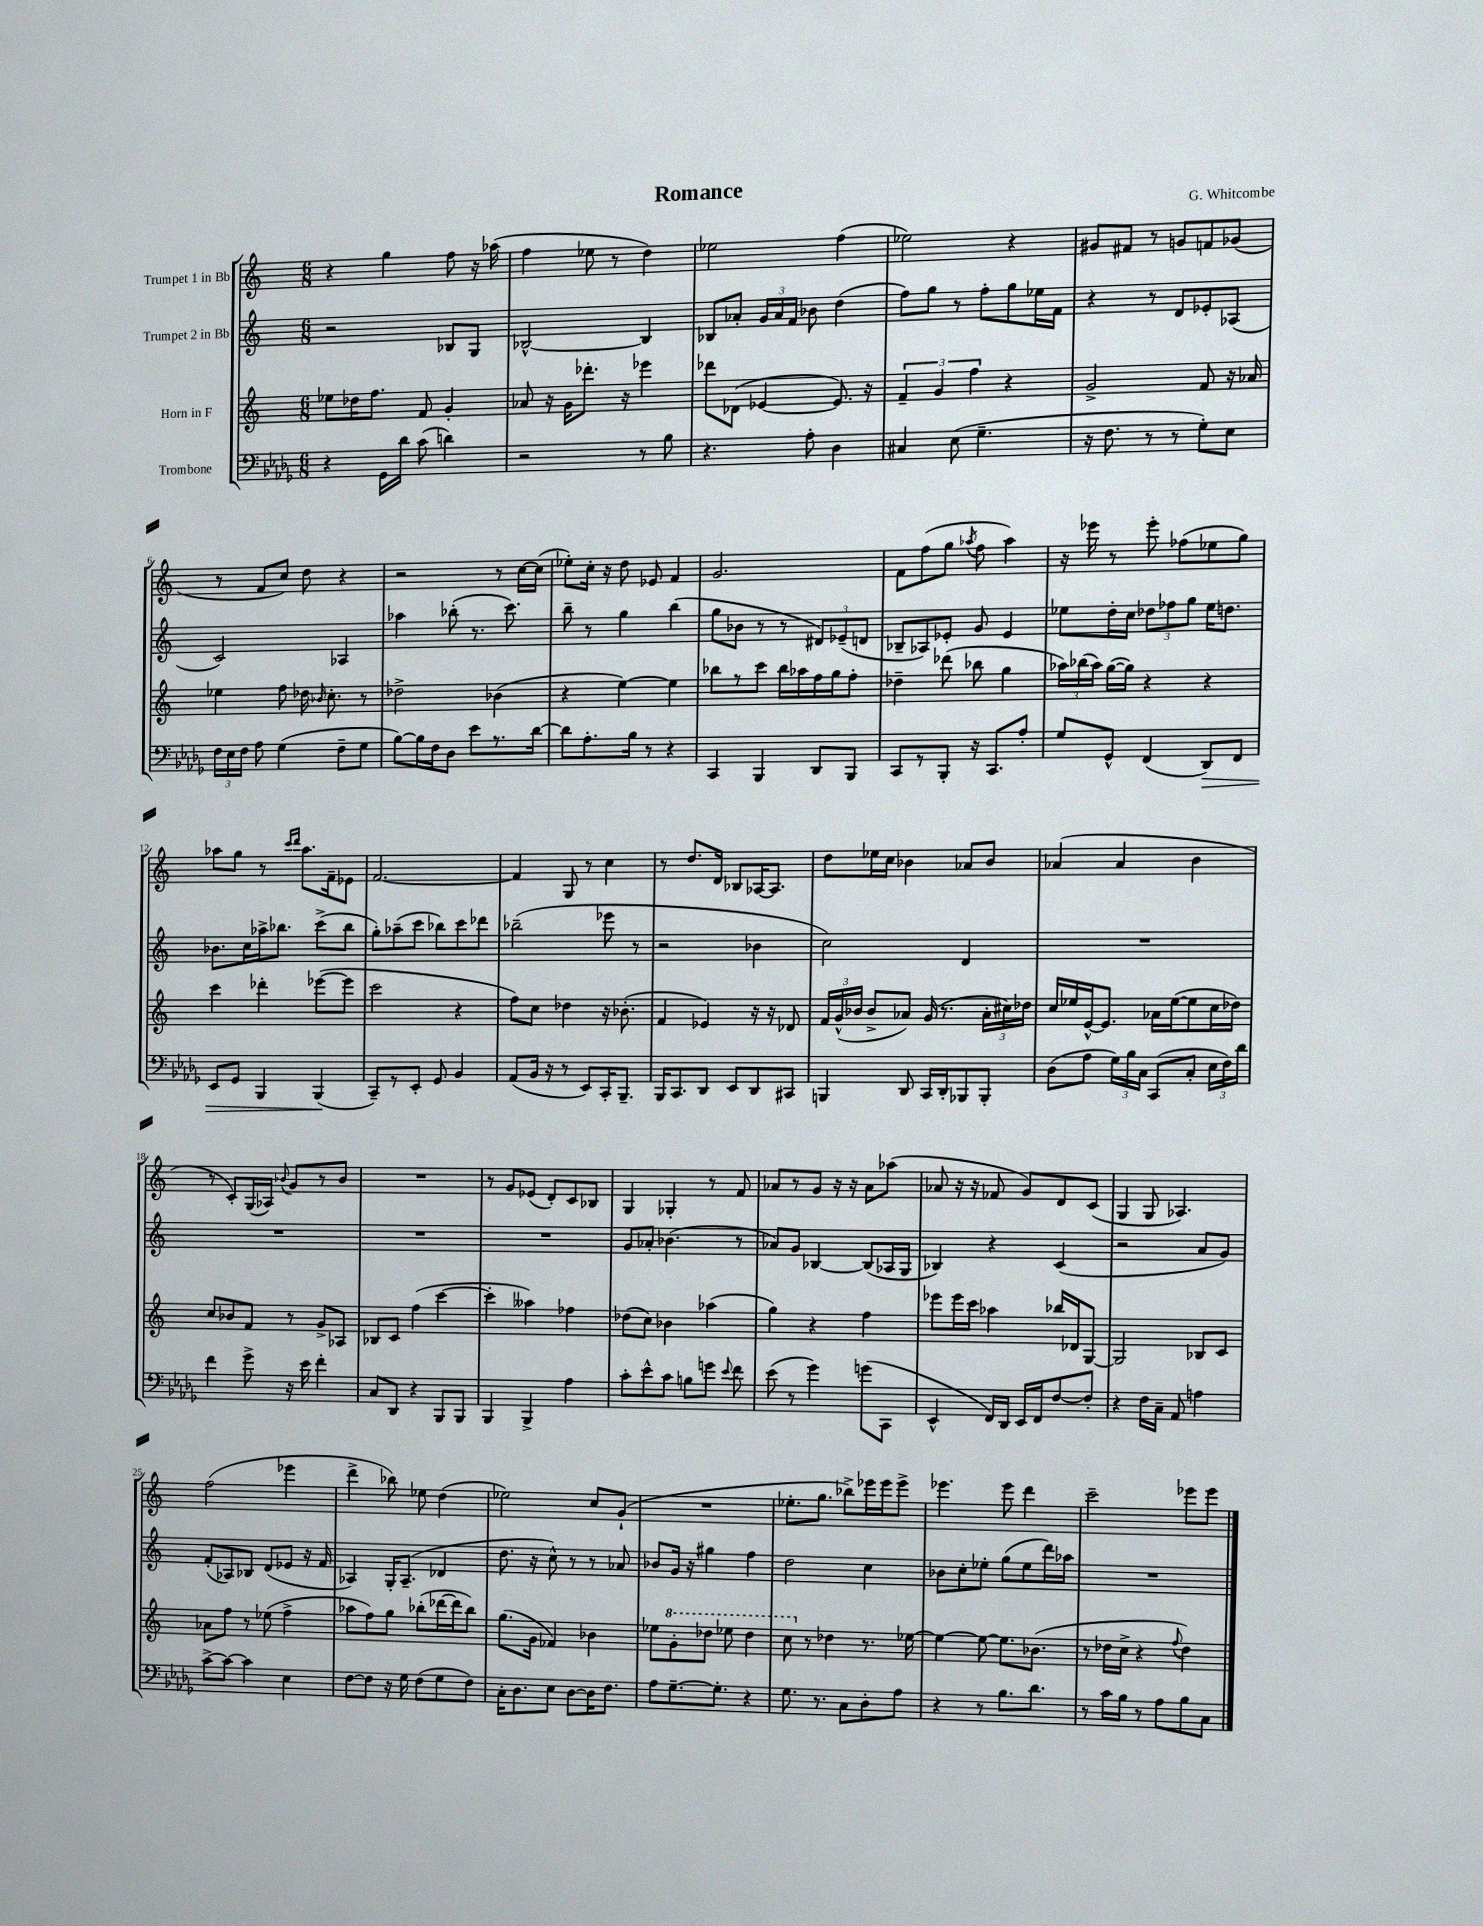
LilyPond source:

\header { title = "Romance" composer = "G. Whitcombe" }
<<
\new StaffGroup <<
\new Staff = "s0" \with { instrumentName = "Trumpet 1 in Bb" } {
    \clef treble \key c \major \numericTimeSignature \time 6/8
    \autoBeamOff r4 g''4 f''8 r16 aes''16( |
    f''4 ees''8 r8 d''4) |
    ees''2 f''4( |
    ees''2) r4 |
    gis'8[ fis'8] r8 g'8[ f'8 ges'8]( |
    r8 f'8[ c''8]) d''8 r4 |
    r2 r8 c''16[~ c''16]( |
    ees''8[-.) c''16]-. r16 d''8 ees'8 f'4 |
    g'2. |
    f'8[ f''8( g''8] \acciaccatura { aes''8 } f''8 aes''4) |
    r16 ees'''16 r8 ees'''8-. fes''8[( ees''8 g''8]) |
    aes''8[ g''8] r8 \grace { c'''16[ d'''16] } aes''8.[ f'16-- ees'8] |
    f'2.~ |
    f'4 g8 r8 c''4 |
    r8 d''8.[ d'16] bes8[ aes16~ aes8.] |
    d''8[ ees''16 c''16] bes'4 aes'8[ bes'8] |
    aes'4( aes'4 b'4 |
    r8 c'8[-.) g16( aes16]) \appoggiatura { bes'8 } g'8[ r8 bes'8] |
    R2. |
    r8 g'8[ ees'8]( d'8[-.) c'8 bes8] |
    g4 ges4-. r8 f'8 |
    aes'8[ r8 g'8] r16 r16 aes'8[ aes''8]( |
    aes'8 r16 r16 fes'8 g'8[) d'8 c'8]( |
    g4 g8 aes4.) |
    f''2( ees'''4 |
    d'''4-> bes''8) ees''8 d''4( |
    ees''2) c''8[ g'8]-!( |
    R2. |
    ees''8.[-. g''8.] bes''8[->) ees'''16 ees'''16 ees'''8]-> |
    ees'''4. ees'''8 d'''4 |
    c'''2-- ees'''8[ ees'''8] \bar "|." |
}
\new Staff = "s1" \with { instrumentName = "Trumpet 2 in Bb" } {
    \clef treble \key c \major \numericTimeSignature \time 6/8
    \autoBeamOff r2 bes8[ g8] |
    bes2~-^ bes4 |
    bes8[ aes'8]-. \tuplet 3/2 { g'16[ aes'16 f'16] } bes'8 d''4( |
    f''8[) g''8] r8 f''8[-. g''8 ees''16 f'16] |
    r4 r8 d'8[ ees'8-. aes8]( |
    c'2) aes4 |
    aes''4 bes''8-.( r8. c'''8.) |
    b''8-- r8 g''4 b''4( |
    g''8[ bes'8] r8 r8 \tuplet 3/2 { dis'8[) ees'8--( d'8] } |
    bes8[-- aes8) ees'8]-. g'8 ees'4 |
    ees''8[ d''16-. c''16] \tuplet 3/2 { des''8[ fes''8 g''8] } ees''16[ d''8.] |
    bes'8.[ c''16 aes''16-> bes''8.] c'''8[->( bes''8] |
    g''8[-.) aes''8--( c'''8] bes''8[) c'''8 des'''8] |
    bes''2--( ees'''8 r8 |
    r2 bes'4 |
    c''2) d'4 |
    R2. |
    R2. |
    R2. |
    R2. |
    g'8[ aes'8]-. bes'4.( r8 |
    aes'8[) g'8] bes4~ bes8[( aes16 g16] |
    bes4) r4 c'4( |
    r2 a'8[ g'8]) |
    f'8[-.( aes8) bes8] d'8[( ees'8] r16 f'16 |
    aes4) g16[-. aes8.]--( des'4 |
    d''8. r16 c''8-^) r8 r8 aes'8 |
    bes'8[ g'16] r16 gis''4 f''4 |
    d''2 c''4 |
    bes'8[ c''8-. ees''8]-. g''8[( ees''8 d'''16) aes''16] |
    R2. \bar "|." |
}
\new Staff = "s2" \with { instrumentName = "Horn in F" } {
    \clef treble \key c \major \numericTimeSignature \time 6/8
    \autoBeamOff ees''8[ des''16 f''8.] f'8 g'4-. |
    aes'8 r16 g'16[ des'''8.]-. r16 ees'''4 |
    des'''8[ des'8]( ees'4~ ees'8.) r16 |
    \tuplet 3/2 { f'4-- g'4 f''4 } r4 |
    g'2-> f'8 r16 aes'16 |
    ees''4 f''8 des''16 \grace { bes'16 } c''8.-. r8 |
    des''2-> bes'4( |
    r4 e''4~) e''4 |
    bes''8[ r8 c'''8] bes''16[ aes''16 f''16 g''16 f''8]-. |
    des''4-- des'''8( bes''8 g''4 |
    \tuplet 3/2 { aes''16[) bes''16( aes''16]) } g''16[~( g''16]) r4 r4 |
    c'''4 des'''4-. ees'''8[~( ees'''8] |
    c'''2 r4 |
    f''8[) c''8] des''4 r16 bes'8.-.( |
    f'4 ees'4) r16 r16 des'8 |
    \tuplet 3/2 { f'16[ g'16-^( bes'16] } bes'8[-> aes'8]) g'16( r8. \tuplet 3/2 { aes'16[-. cis''16) des''16] } |
    c''16[ ees''16 e'16~-^ e'8.] aes'16[ ees''16~( ees''8 c''16 des''16]) |
    c''8[ bes'8 f'8] r8 g'8[-> aes8] |
    bes8[ c'8] f''4( c'''4~ |
    c'''4-. aeses''4) fes''4 |
    des''8[( c''8]) bes'4 aes''4( |
    g''4) r4 f''4 |
    ees'''8[ ees'''16 c'''16] aes''4 bes''16[ des'16 g8]~ |
    g2 bes8[ c'8] |
    aes'8[ f''8] r8 ees''8( f''4-> |
    aes''8[ f''8) g''8] bes''8[-.( des'''16~ des'''16 bes''8]) |
    g''8.[( g'16] fes'4) bes'4 |
    ees''8[ \ottava #1 g''8-. des'''8] ees'''8 des'''4 |
    c'''8 \ottava #0 r8 des''4 r8. ees''16~ |
    ees''4~ ees''8~ ees''8.[ bes'8.]( |
    r8 des''16[ c''16]-> r4 \appoggiatura { f''8 } des''4) \bar "|." |
}
\new Staff = "s3" \with { instrumentName = "Trombone" } {
    \clef bass \key des \major \numericTimeSignature \time 6/8
    \autoBeamOff r4 ges,16[ des'16] c'8( d'4) |
    r2 r8 bes8 |
    r4. aes8-. des4 |
    cis4 ees8( ges4.-- |
    r16 f8. r8 r8 ges8[-.) ees8] |
    \tuplet 3/2 { f16[ ees16 f16] } aes8 ges4( f8[-- ges8] |
    bes8[~) bes16 f16 des8] ees'8[ r8. des'16]~ |
    des'8[ aes8.-. bes16] r8 r4 |
    c,4 bes,,4 des,8[ bes,,8] |
    c,8[ r8 bes,,8]-. r16 c,8.[ aes8]-. |
    ges8[ ges,8]-^ f,4( des,8[\>) f,8] |
    ees,8[ ges,8] bes,,4 bes,,4\!( |
    c,8[--) r8 ees,8]-. ges,8 bes,4 |
    aes,8[( bes,16] r16 r8 ees,8[) c,16-. bes,,8.]-- |
    bes,,16[ c,8. des,8] ees,8[ des,8 cis,8] |
    b,,4 des,8 c,16[ des,16-. bes,,8 bes,,8]-. |
    des8[( aes8] \tuplet 3/2 { ges16[) bes16 c16] } c,8[( c8]-. \tuplet 3/2 { ees16[ f16) des'16] } |
    f'4 ges'8-> r16 ees'16 f'4-. |
    c8[ des,8] r4 bes,,8[ bes,,8] |
    bes,,4 bes,,4-> aes4 |
    c'8[-. ees'8-^ c'8] b8[ g'8] \appoggiatura { ees'8 } f'8 |
    ees'8( r8 ges'4) g'8[( c,8] |
    ees,4-^ f,16[) des,16] ees,16[ f,16 f8~ f8]-. |
    r4 f16[ c16]-- aes,8 a4 |
    c'8[~-> c'8]~ c'4 ees4 |
    f8[~ f8] r16 ges16 f8[( ges8 f8]) |
    c16[-. des8. ees8] des8[~ des16 f8.] |
    aes8[ ges8.~-- ges8.]-. r4 |
    ges8. r8. c8[ des8-. aes8] |
    r4 r8 bes8.[ des'8.] |
    r8 c'16[ bes16] r8 aes8[ bes8 c8] \bar "|." |
}
>>
>>
